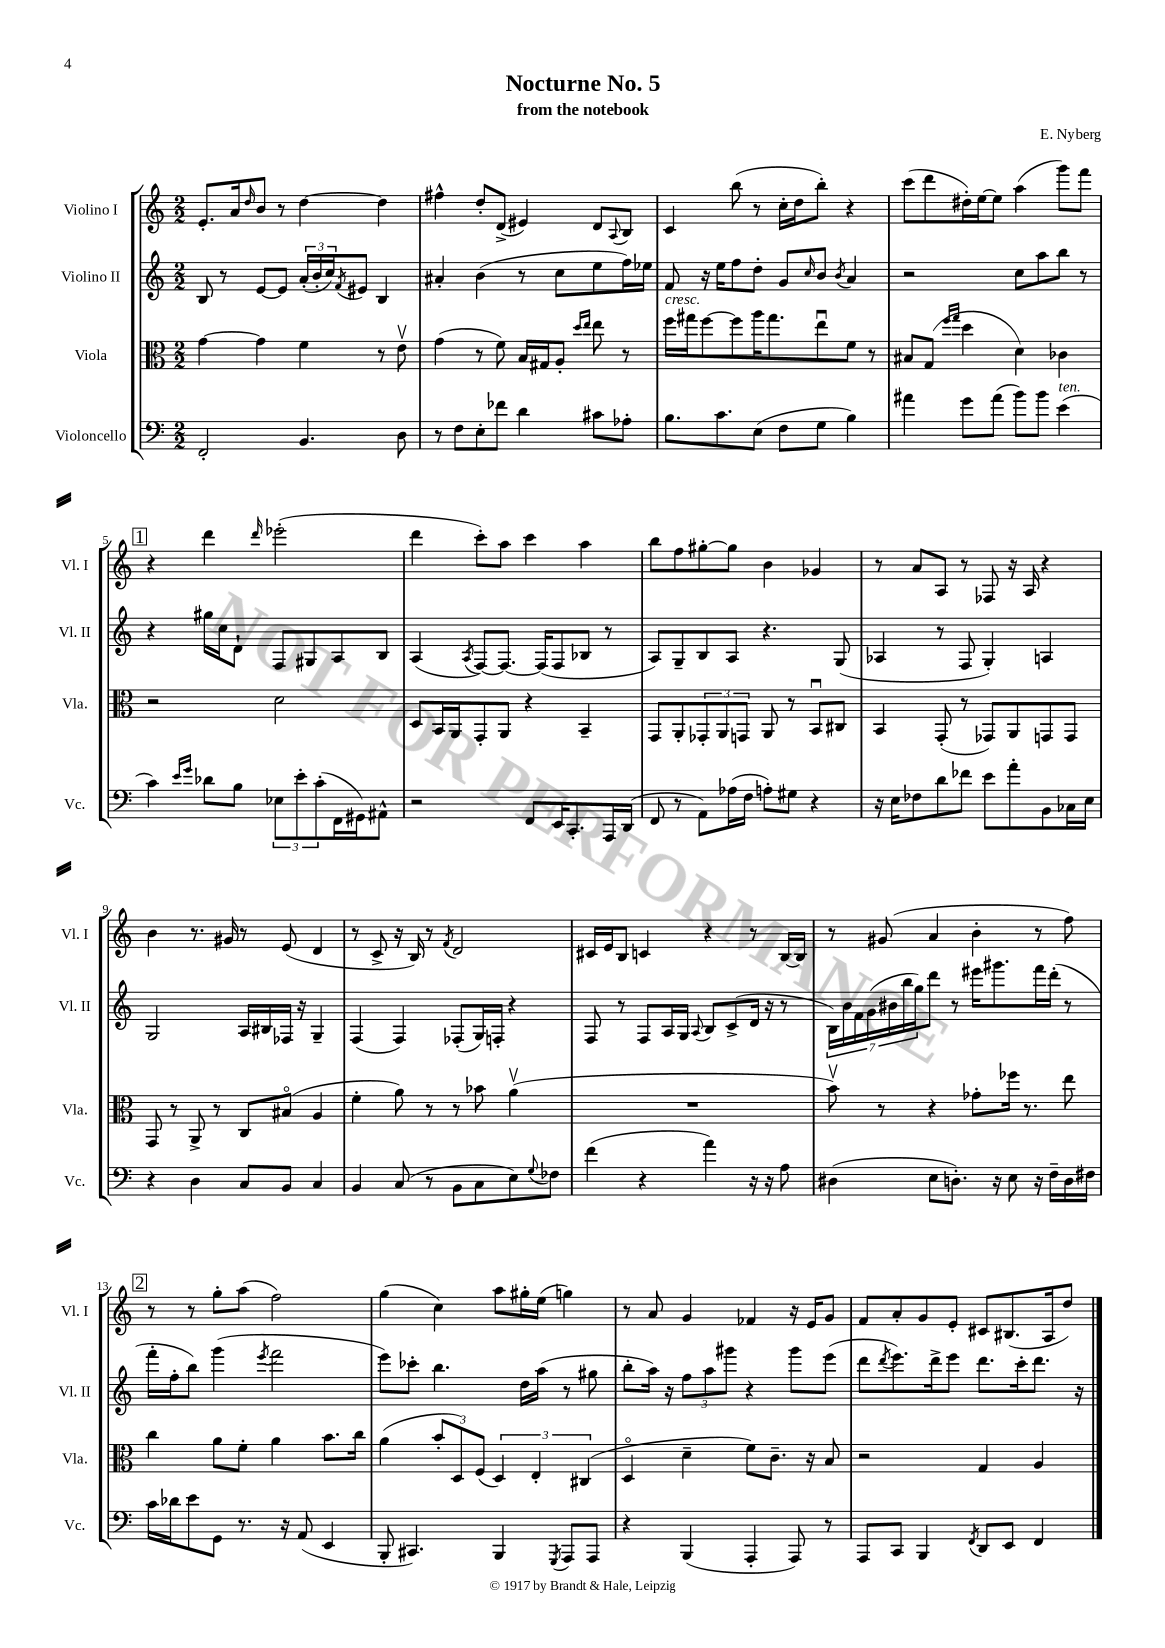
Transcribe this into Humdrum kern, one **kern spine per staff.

**kern	**kern	**kern	**kern
*part4	*part3	*part2	*part1
*staff4	*staff3	*staff2	*staff1
*I"Violoncello	*I"Viola	*I"Violino II	*I"Violino I
*I'Vc.	*I'Vla.	*I'Vl. II	*I'Vl. I
*clefF4	*clefC3	*clefG2	*clefG2
*k[]	*k[]	*k[]	*k[]
*M2/2	*M2/2	*M2/2	*M2/2
=1	=1	=1	=1
2FF'/	[4g\	8B/	8.e'/L
.	.	8r	.
.	.	.	16a/k
.	.	.	16qqdd/
.	4g\]	[8e/L	8b/J
.	.	8e/J]	8r
4.BB/	4f\	(24a'/LL	[4dd\
.	.	24b'/	.
.	.	24cc/J)	.
.	.	8qf/	.
.	.	8e#X/J	.
.	8r	4B/	4dd\]
8D\	8ev\	.	.
=2	=2	=2	=2
8r	(4g\	4a#X'/	4ff#X^^\
8F\L	.	.	.
8E'\	8r	(4b\	8dd'/L
8f-X\J	8f\)	.	(8d^/J
4d\	16B/LL	8r	4e#X/)
.	16G#X/J	.	.
.	8A'/J	8cc\L	.
.	16qqdd/LL	.	.
.	16qqee/JJ	.	.
8c#X\L	8ee\	8ee\	8d/L
.	.	.	8qqA/
8A-X'\J	8r	16ff\L)	8B/J
.	.	16ee-X\JJ	.
=3	=3	=3	=3
!	!LO:TX:a:i:t=cresc.	!	!
8.B\L	16ff\LL	8f/	4c/
.	16gg#X\J	.	.
.	[8ff\	16r	.
8.c\	.	16ee\KL	.
.	8ff\]	8ff\	(8bb\
(8E\J	16aa\K	8dd'\J	8r
.	8.gg#\	.	.
8F\L	.	8g/L	16cc'\LL
.	.	.	16dd\J
.	.	16qqcc/	.
8G\J	8eeu\	8b/J	8bb'\J)
.	.	8qb/	.
4B\)	8f\J	4a/	4r
.	8r	.	.
=4	=4	=4	=4
4a#X\	8B#X/L	2r	(8ccc\L
.	(8G/J	.	8ddd\
.	16qqff/LL	.	.
.	16qqgg/JJ	.	.
8g\L	4dd\	.	16dd#X'\L)
.	.	.	[16ee\J
(8a#\J	.	.	8ee\J]
8b\L)	4d\)	8cc\L	(4aa\
8b\J	.	8aa\	.
!LO:TX:a:i:t=ten.	!	!	!
(4e\	4c-X\	8bb\J	8ggg\L)
.	.	8r	8fff\J
!!LO:LB:g=z
!!LO:REH:place=s1:t=1
=5	=5	=5	=5
4c\)	2r	4r	4r
16qqe/LL	.	.	.
16qqg/JJ	.	.	.
8d-X\L	.	16gg#X\LL	4ddd\
.	.	16cc\J	.
8B\J	.	8d`\J	.
.	.	.	16qqddd/
12E-X\L	2d\	8F/L	(2eee-X'\
12e'\	.	.	.
.	.	8G#X/	.
(12c'\	.	.	.
16FF\L	.	8A/	.
16GG#X\J)	.	.	.
8AA#X^^\J	.	8B/J	.
=6	=6	=6	=6
2r	8D/L	(4A/	4ddd\
.	16BB/L	.	.
.	16AA/J	.	.
.	.	8qA/	.
.	8GG'/	[8F/L)	8ccc'\L)
.	8AA/J	8.F/J_	8aa\J
8FF/L	4r	.	4ccc\
.	.	(16F/KL]	.
16EE/K	.	8F/	.
8.CC'/	.	.	.
.	4BB~/	8B-X/J	4aa\
16AAA/L	.	8r	.
(16DD/JJ	.	.	.
=7	=7	=7	=7
8FF/	8GG/L	8A/L)	8bb\L
8r	8AA'/	8G~/	8ff\
8AA\L)	12GG-X'/	8B/	[8gg#X'\
.	12AA/	.	.
(16A-X\L	.	8A/J	8gg#\J]
.	12GGn/J	.	.
16F\JJ	.	.	.
8An'\L)	8AA/	4.r	4b\
8G#X\J	8r	.	.
4r	8BBu/L	.	4g-X/
.	8C#X/J	(8G/	.
=8	=8	=8	=8
16r	4BB/	4A-X/	8r
16E\KL	.	.	.
8F-X\	.	.	8a/L
8d\	(8GG'/	8r	8A/J
8f-X\J	8r	8F/	8r
8e\L	8GG-X/L)	4G'/)	8F-X/
8a'\	8AA/	.	16r
.	.	.	16A/
8BB\	8GGn/	4An/	4r
16C-X\L	8GG/J	.	.
16E\JJ	.	.	.
!!LO:LB:g=z
=9	=9	=9	=9
4r	8GG/	2G/	4b\
.	8r	.	.
4D\	8AA^/	.	8.r
.	8r	.	.
.	.	.	16g#X/
8C/L	8C/L	16A/LL	8r
.	.	16B#X/	.
8BB/J	(8B#X/J	16F-X/JJ	(8e/
.	.	16r	.
4C/	4A/	4G~/	4d/
=10	=10	=10	=10
4BB/	4f'\	(4F/	8r
.	.	.	8c^/
(8C/	8a\)	4F/)	16r
.	.	.	16B/)
8r	8r	.	8r
.	.	.	8qf/
8BB\L	8r	(8F-X'/L	2d/
8C\	8b-X\	16G/L)	.
.	.	16Fn'/JJ	.
8E\)	(4av\	4r	.
8qqG/	.	.	.
8F-X\J	.	.	.
=11	=11	=11	=11
(4f\	1r	8F/	16c#X/LL
.	.	.	16e/J
.	.	8r	8B/J
4r	.	8F/L	4cn/
.	.	16A/L	.
.	.	16G/JJ	.
.	.	8qqA/	.
4a\)	.	8B/L	4r
.	.	(8c^/	.
16r	.	16d/Jk	8r
16r	.	16r	.
8A\	.	8r	[16B/LL
.	.	.	16B/JJ]
=12	=12	=12	=12
(4D#X\	8bv\)	28B\LL)	8r
.	.	28b\	.
.	.	28f\	.
.	.	(28g\	.
.	8r	.	(8g#X/
.	.	28b#X\	.
.	.	28bb\	.
.	.	28gg\J)	.
8E\L	4r	8ddd\J	4a/
8.Dn'\J)	.	8r	.
.	8g-X'\L	16eee#X\KL	4b'\
16r	.	8.ggg#X\	.
8E\	16ff-X\Jk	.	.
.	8.r	.	.
16r	.	16fff\L	8r
16F~\LL	.	(16ddd'\JJ	.
16D\	8ee\	8r	8ff\)
16F#X\JJ	.	.	.
!!LO:LB:g=z
!!LO:REH:place=s1:t=2
=13	=13	=13	=13
16c\LL	4cc\	16fff'\LL	8r
16d-X\J	.	16ff'\J	.
8e\	.	8bb\J)	8r
8GG\J	8a\L	(4ggg\	8gg'\L
8.r	8f'\J	.	(8aa\J
.	.	8qeee/	.
.	4a\	2fff\	2ff\)
16r	.	.	.
(8AA/	.	.	.
4EE/	8.b\L	.	.
.	16cc\Jk	.	.
=14	=14	=14	=14
8BBB'/	(4a\	8eee\L)	(4gg\
4.CC#X/)	.	8ccc-X'\J	.
.	12b'/L	4.bb\	4cc\)
.	12D/)	.	.
.	(12F/J	.	.
4BBB/	6D/)	.	8aa\L
.	.	16dd\LL	16gg#X'\L
.	6E'/	.	.
.	.	(16aa\JJ	(16ee\JJ
8qGGG/	.	.	.
8AAA/L	.	8r	4ggn\)
.	(6C#X/	.	.
8AAA/J	.	8gg#X\	.
=15	=15	=15	=15
4r	4D/	8bb'\L	8r
.	.	16aa\Jk)	8a/
.	.	16r	.
(4BBB/	4d~\	12ff\L	4g/
.	.	12aa\	.
.	.	12ggg#X\J	.
4AAA'/	8f\L)	4r	4f-X/
.	8.c~\J	.	.
8AAA/)	.	8ggg#\L	16r
.	16r	.	16e/KL
8r	8B/	(8eee\J	8g/J
=16	=16	=16	=16
8AAA/L	2r	8ddd\L	8f/L
.	.	8qddd/	.
8CC/J	.	8.eee\)	8a'/
4BBB/	.	.	8g/
.	.	16ddd^\k	.
.	.	8eee\J	8e'/J
8qFF/	.	.	.
8DD/L	4G/	8.ddd\L	8c#X/L
8EE/J	.	.	(8.B#X/
.	.	16ccc'\k	.
4FF/	4A/	8.ddd\J	.
.	.	.	16A/k
.	.	.	8dd/J)
.	.	16r	.
==	==	==	==
*-	*-	*-	*-
